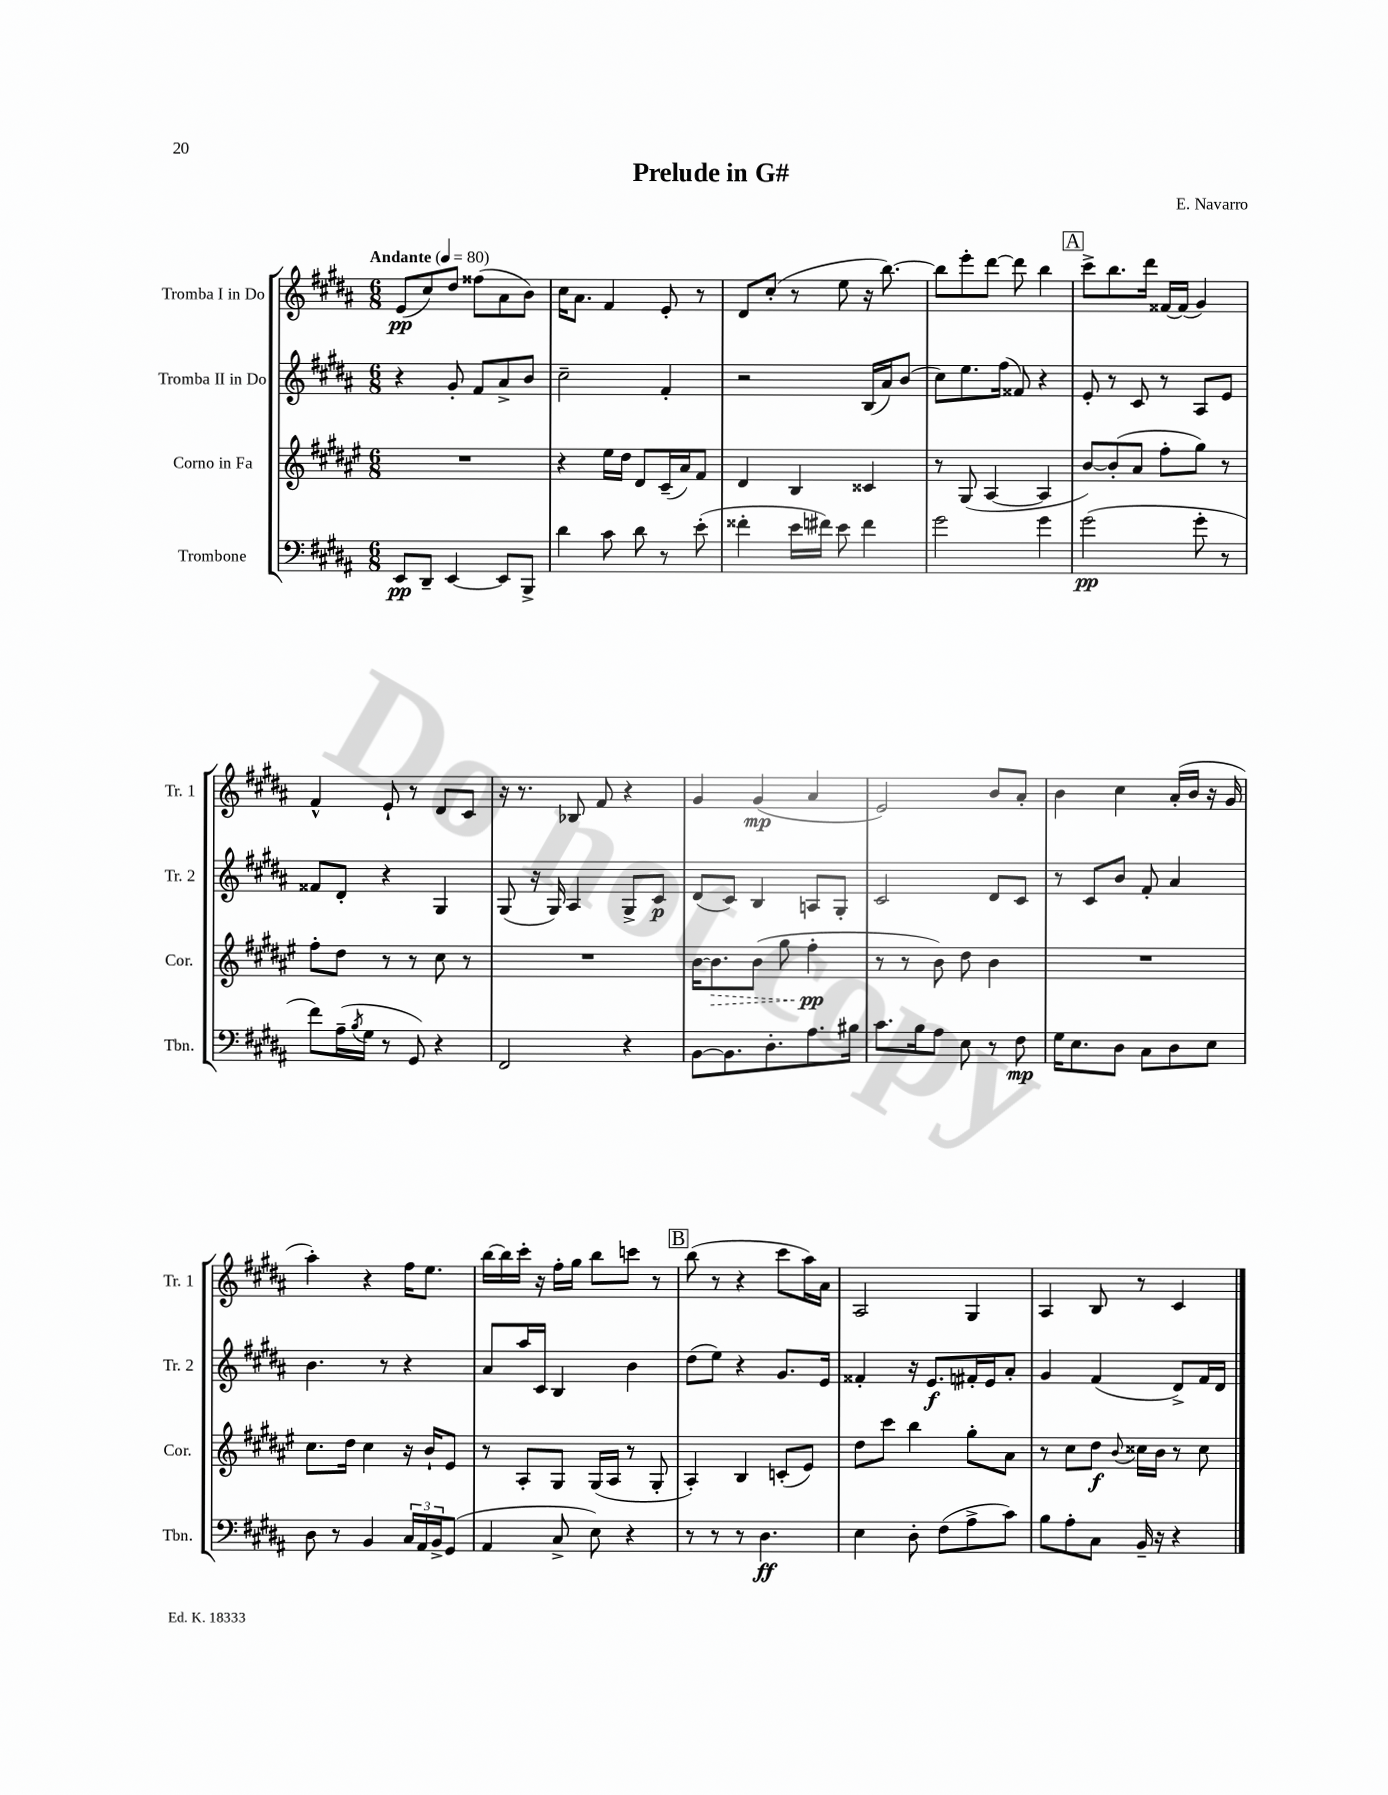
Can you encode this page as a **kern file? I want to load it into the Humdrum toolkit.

**kern	**kern	**kern	**kern
*staff4	*staff3	*staff2	*staff1
*clefF4	*clefG2	*clefG2	*clefG2
*k[f#c#g#d#a#]	*k[f#c#g#d#a#e#]	*k[f#c#g#d#a#]	*k[f#c#g#d#a#]
*M6/8	*M6/8	*M6/8	*M6/8
*MM80	*MM80	*MM80	*MM80
8EE	2.r	4r	(8e
8DD#~	.	.	8cc#)
[4EE	.	8g#'	8dd#
.	.	8f#	(8ff##
8EE]	.	8a#^	8a#
8BBB^	.	8b	8b)
=	=	=	=
4d#	4r	2cc#~	16cc#
.	.	.	8.a#
8c#	16ee#	.	4f#
.	16dd#	.	.
8d#	8d#	.	.
8r	(16c#~	4f#'	8e'
.	16a#)	.	.
(8e'	8f#	.	8r
=	=	=	=
4f##'	4d#	2r	8d#
.	.	.	(8cc#'
16e	4B	.	8r
16f#)	.	.	.
8e	.	.	8ee
4f#	4c##	(16B	16r
.	.	16a#)	[8.bb)
.	.	(8b	.
=	=	=	=
2g#	8r	8cc#)	8bb]
.	(8G#	8.ee	8eee'
.	[4A#	.	[8ddd#
.	.	(16ff#	.
.	.	8f##)	8ddd#]
4g#	4A#]	4r	4bb
=	=	=	=
(2g#	[8b)	8e'	8ccc#^
.	(8b']	8r	8.bb
.	8a#	8c#	.
.	.	.	16ddd#
.	8ff#'	8r	[16f##
.	.	.	(16f##]
8g#'	8gg#)	8A#	4g#)
8r	8r	8e	.
=	=	=	=
8f#)	8ff#'	8f##	4f#^^
(16A#~	8dd#	8d#'	.
8qB	.	.	.
16G#	.	.	.
8r	8r	4r	8e`
8GG#)	8r	.	8r
4r	8cc#	4G#	8d#
.	8r	.	8c#
=	=	=	=
2FF#	2.r	(8G#	16r
.	.	.	8.r
.	.	16r	.
.	.	16G#)	.
.	.	4A#	8B-
.	.	.	8f#
4r	.	8G#^	4r
.	.	8c#	.
=	=	=	=
[8BB	[16b	(8d#	4g#
.	8.b]	.	.
8.BB]	.	8c#)	.
.	(8b	4B	(4g#
8.D#'	.	.	.
.	8gg#	.	.
8.A#	4ff#'	8A	4a#
.	.	8G#'	.
16B#	.	.	.
=	=	=	=
8.c#	8r	2c#	2e)
.	8r	.	.
16B	.	.	.
8A#	8b)	.	.
8E	8dd#	.	.
8r	4b	8d#	8b
8F#	.	8c#	8a#'
=	=	=	=
16G#	2.r	8r	4b
8.E	.	.	.
.	.	8c#	.
8D#	.	8b	4cc#
8C#	.	8f#'	.
8D#	.	4a#	(16a#'
.	.	.	16b
8E	.	.	16r
.	.	.	16g#
=	=	=	=
8D#	8.cc#	4.b	4aa#')
8r	.	.	.
.	16dd#	.	.
4BB	4cc#	.	4r
.	.	8r	.
24C#	16r	4r	16ff#
24AA#	.	.	.
.	16b`	.	8.ee
24BB^	.	.	.
(8GG#	8e#	.	.
=	=	=	=
4AA#	8r	8a#	[16bb
.	.	.	16bb]
.	8A#'	16aa#	16ccc#'
.	.	16c#	16r
8C#^	8G#	4B	16ff#'
.	.	.	16gg#
8E)	(16G#	.	8bb
.	16A#	.	.
4r	8r	4b	8ccc
.	8G#'	.	8r
=	=	=	=
8r	4A#')	(8dd#	(8bb
8r	.	8ee)	8r
8r	4B	4r	4r
4.D#	.	.	.
.	(8c'	8.g#	8ccc#
.	8e#)	.	16aa#)
.	.	16e	16a#
=	=	=	=
4E	8dd#	4f##'	2A#
.	8ccc#	.	.
8D#'	4bb	16r	.
.	.	8.e	.
(8F#	.	.	.
8A#^	8gg#'	16f#'	4G#
.	.	16e	.
8c#)	8a#	8a#'	.
=	=	=	=
8B	8r	4g#	4A#
8A#'	8cc#	.	.
8C#	8dd#	(4f#	8B
.	8qqb	.	.
16BB~	16cc##	.	8r
16r	16b	.	.
4r	8r	8d#^)	4c#
.	8cc##	16f#	.
.	.	16d#	.
==	==	==	==
*-	*-	*-	*-
